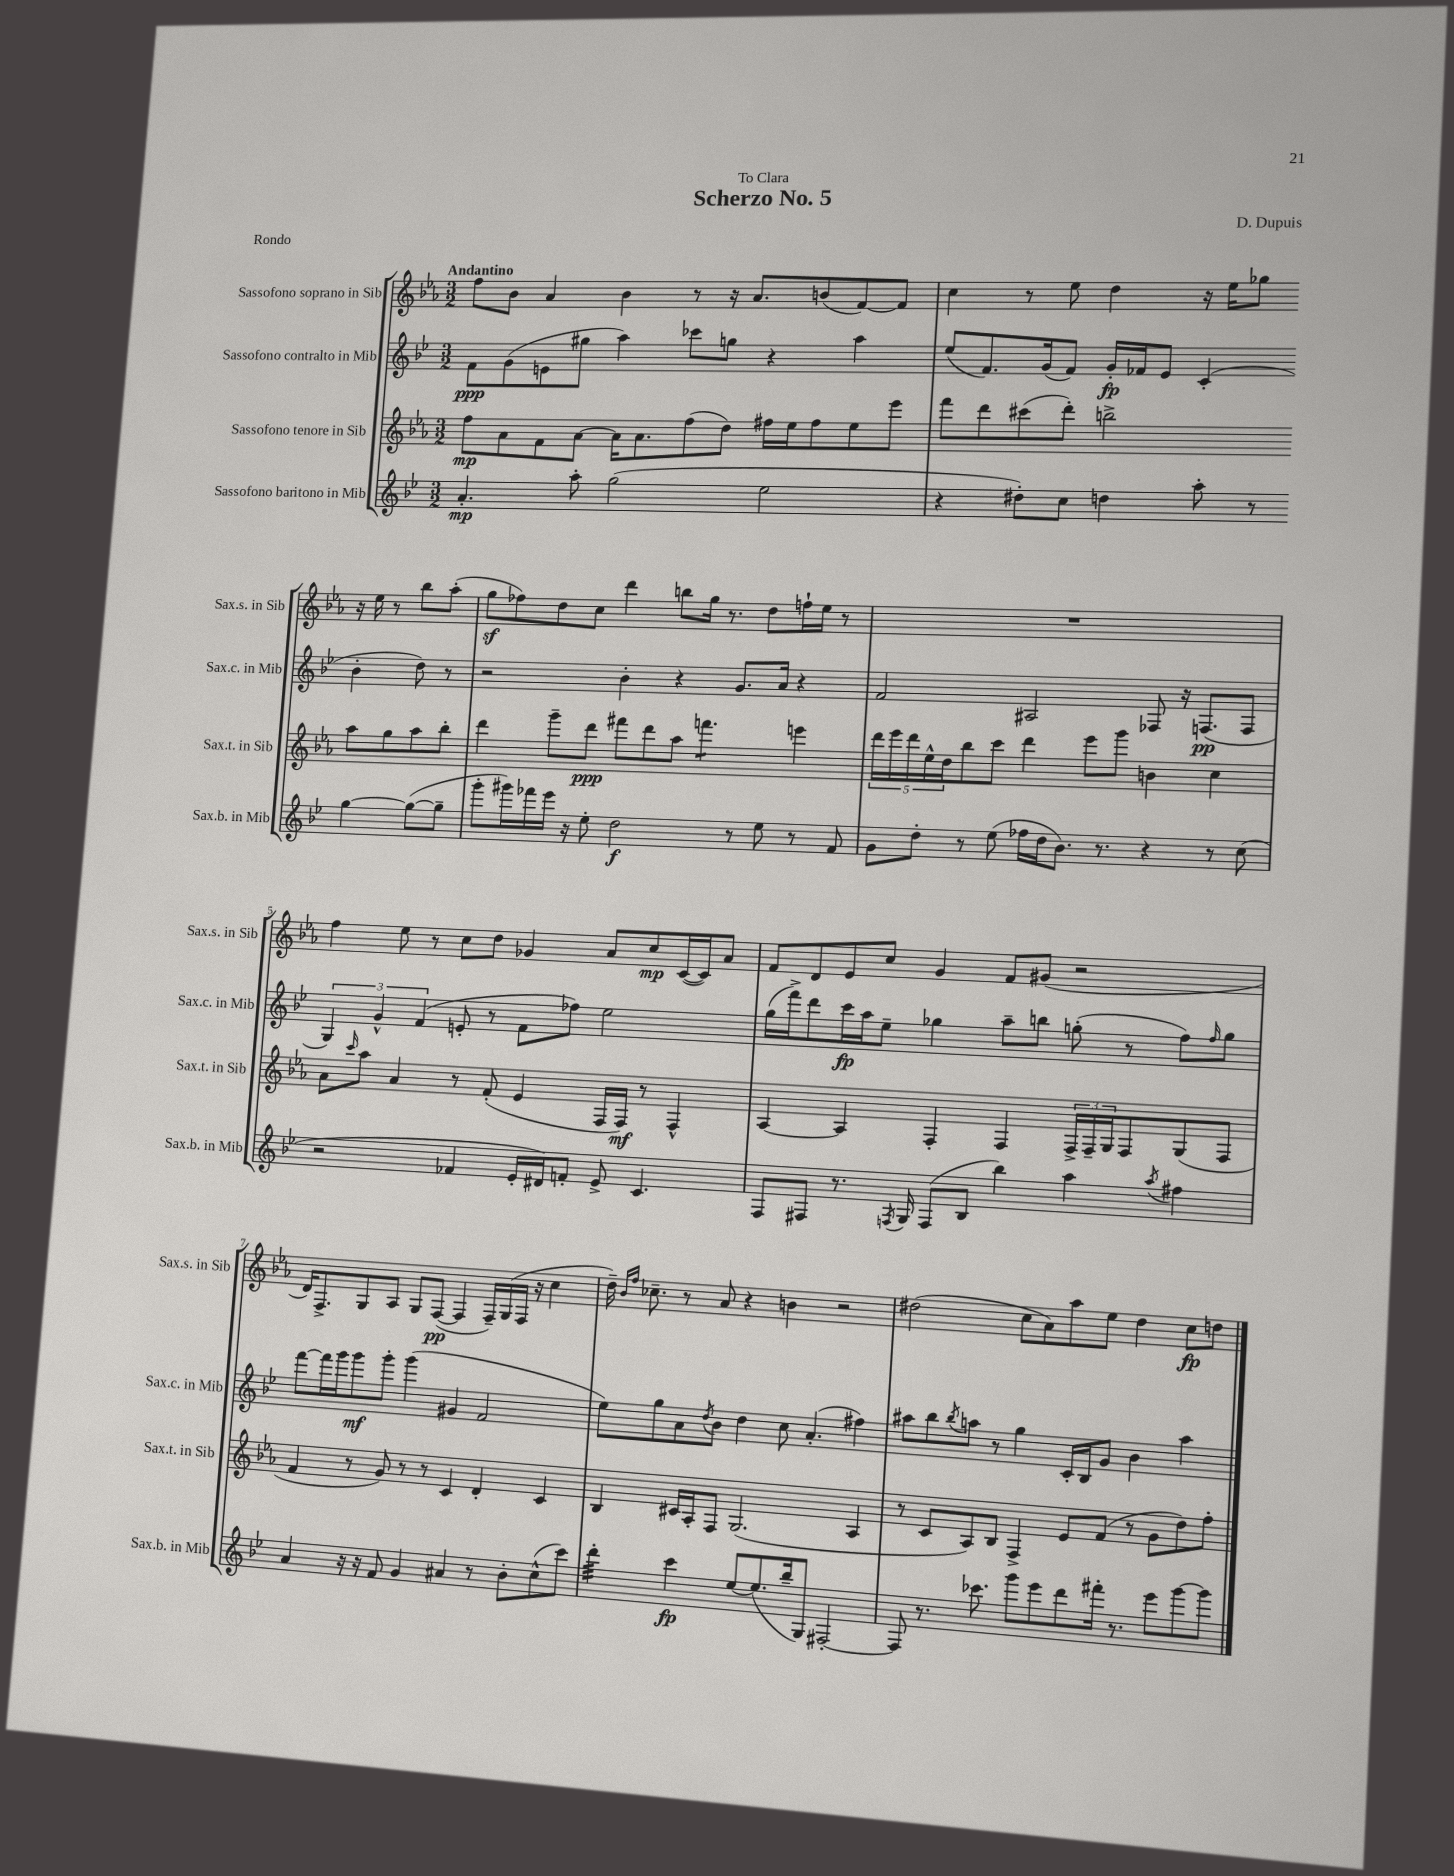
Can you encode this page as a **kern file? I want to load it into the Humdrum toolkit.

**kern	**kern	**kern	**kern
*staff4	*staff3	*staff2	*staff1
*clefG2	*clefG2	*clefG2	*clefG2
*k[b-e-]	*k[b-e-a-]	*k[b-e-]	*k[b-e-a-]
*M3/2	*M3/2	*M3/2	*M3/2
4.a'	8ff	8f	8ff
.	8a-	(8g	8b-
.	8f	8e	4a-
8aa'	[8a-	8gg#	.
(2gg	16a-]	4aa)	4b-
.	8.a-	.	.
.	(8ff	8ccc-	8r
.	8dd)	8gg	16r
.	.	.	8.a-
2ee-	16ff#	4r	.
.	16ee-	.	.
.	8ff#	.	(8b
.	8ee-	4aa	[8f)
.	8eee-	.	8f]
=	=	=	=
4r	8fff	(8ee-	4cc
.	8ddd	8.f)	.
8dd#')	(8ccc#	.	8r
.	.	(16g	.
8cc	8ddd')	8f)	8ee-
4dd	2bb^	16g'	4dd
.	.	16f-	.
.	.	8e-	.
8aa'	.	(4c'	16r
.	.	.	16ee-
8r	.	.	8gg-
[4gg	8aa-	4b-'	16r
.	.	.	16ee-
.	8gg	.	8r
(8gg_	8aa-	8dd)	8bb-
8gg~]	8bb'	8r	(8aa-'
=	=	=	=
8ggg'	4ddd	2r	8gg
16ggg#)	.	.	8ff-)
16fff-	.	.	.
16eee-	8ggg~	.	8dd
16r	.	.	.
8ee-'	8ddd	.	8cc
2dd	8fff#	4b-'	4ddd
.	8ddd	.	.
.	8aa-	4r	8bb
.	4.fff	.	16gg
.	.	.	8.r
8r	.	8.g	.
8ee-	.	.	8dd
.	.	16a	.
8r	4eee	4r	16ff`
.	.	.	16ee-
8f	.	.	8r
=	=	=	=
8g	20ddd	2f	1.r
.	20eee-	.	.
.	20ddd	.	.
8dd'	.	.	.
.	20ee-^^	.	.
.	20dd	.	.
8r	8bb-	.	.
(8ee-	8ccc	.	.
16ff-	4ddd	2A#	.
16dd	.	.	.
8.b-)	.	.	.
.	8eee-	.	.
8.r	.	.	.
.	8ggg	.	.
4r	4b	8F-	.
.	.	16r	.
.	.	(8.F	.
8r	4cc	.	.
(8cc	.	8F	.
=	=	=	=
2r	8a-	6G)	4ff
.	16qqccc	.	.
.	8aa-	.	.
.	.	6g^^	.
.	4a-	.	8ee-
.	.	(6f	.
.	.	.	8r
4f-	8r	8e'	8cc
.	(8f'	8r	8dd
16e-'	4e-	8f	4g-
16d#)	.	.	.
8f'	.	8ff-)	.
8e-^	16F	2ee-	8a-
.	16F)	.	.
4.c	8r	.	8cc
.	4F^^	.	([16c
.	.	.	16c])
.	.	.	8a-
=	=	=	=
8F	[4A-	(16gg	8f
.	.	16fff^)	.
8F#	.	8ddd	8d
8.r	4A-]	16ccc	8e-
.	.	16aa	.
.	.	8ee-~	8cc
8qF	.	.	.
16G	.	.	.
(8F	4F'	4gg-	4g
8B-	.	.	.
4bb-)	4F	8aa~	8f
.	.	8bb	(8g#
4aa	24F^	(8gg'	2r
.	24F~	.	.
.	24G	.	.
.	8F	8r	.
8qaa	.	.	.
4ff#	(8G	8ff)	.
.	.	16qqff	.
.	8F	8gg	.
=	=	=	=
4a	4f	[8fff	16d)
.	.	.	8.F^
.	.	16fff]	.
.	.	16ggg	.
16r	8r	8ggg	8G
16r	.	.	.
8f	8g)	8ggg'	8A-
4g	8r	(4ggg	8G
.	8r	.	([8F
4a#	4c	4g#	4F]
8r	4d'	2f	16F~)
.	.	.	(16G
8b-'	.	.	16F
.	.	.	16r
(8cc^^	4c	.	4cc
8ccc)	.	.	.
=	=	=	=
4ddd'	4B-	8ee-)	16dd~)
.	.	.	16qqb-
.	.	.	16qqff
.	.	.	8.cc-~
.	.	8gg	.
4ccc	16c#	8a	8r
.	16A-'	.	.
.	.	8qdd	.
.	8F	8b-	8a-
[8ee-	(2.G	4dd	4r
(8.ee-]	.	.	.
.	.	8cc	4b
16bb-~	.	.	.
8G)	.	(4.a'	.
[2F#'	.	.	2r
.	4A-	4ff#)	.
=	=	=	=
8F#]	8r	8aa#	(2dd#
8.r	8c	8bb-	.
.	.	8qbb-	.
.	8A-)	8aa	.
8.ccc-	.	.	.
.	8B-	8r	.
8ggg	4F^	4gg	8cc
8eee-	.	.	8a-)
8ddd	8e-	16c'	8aa-
.	.	16B-	.
16fff#'	(8f	8g	8ee-
8.r	.	.	.
.	8r	4b-	4dd#
8eee-	8g	.	.
[8ggg	8dd)	4aa	8cc
8ggg]	8ff'	.	8dd
==	==	==	==
*-	*-	*-	*-
